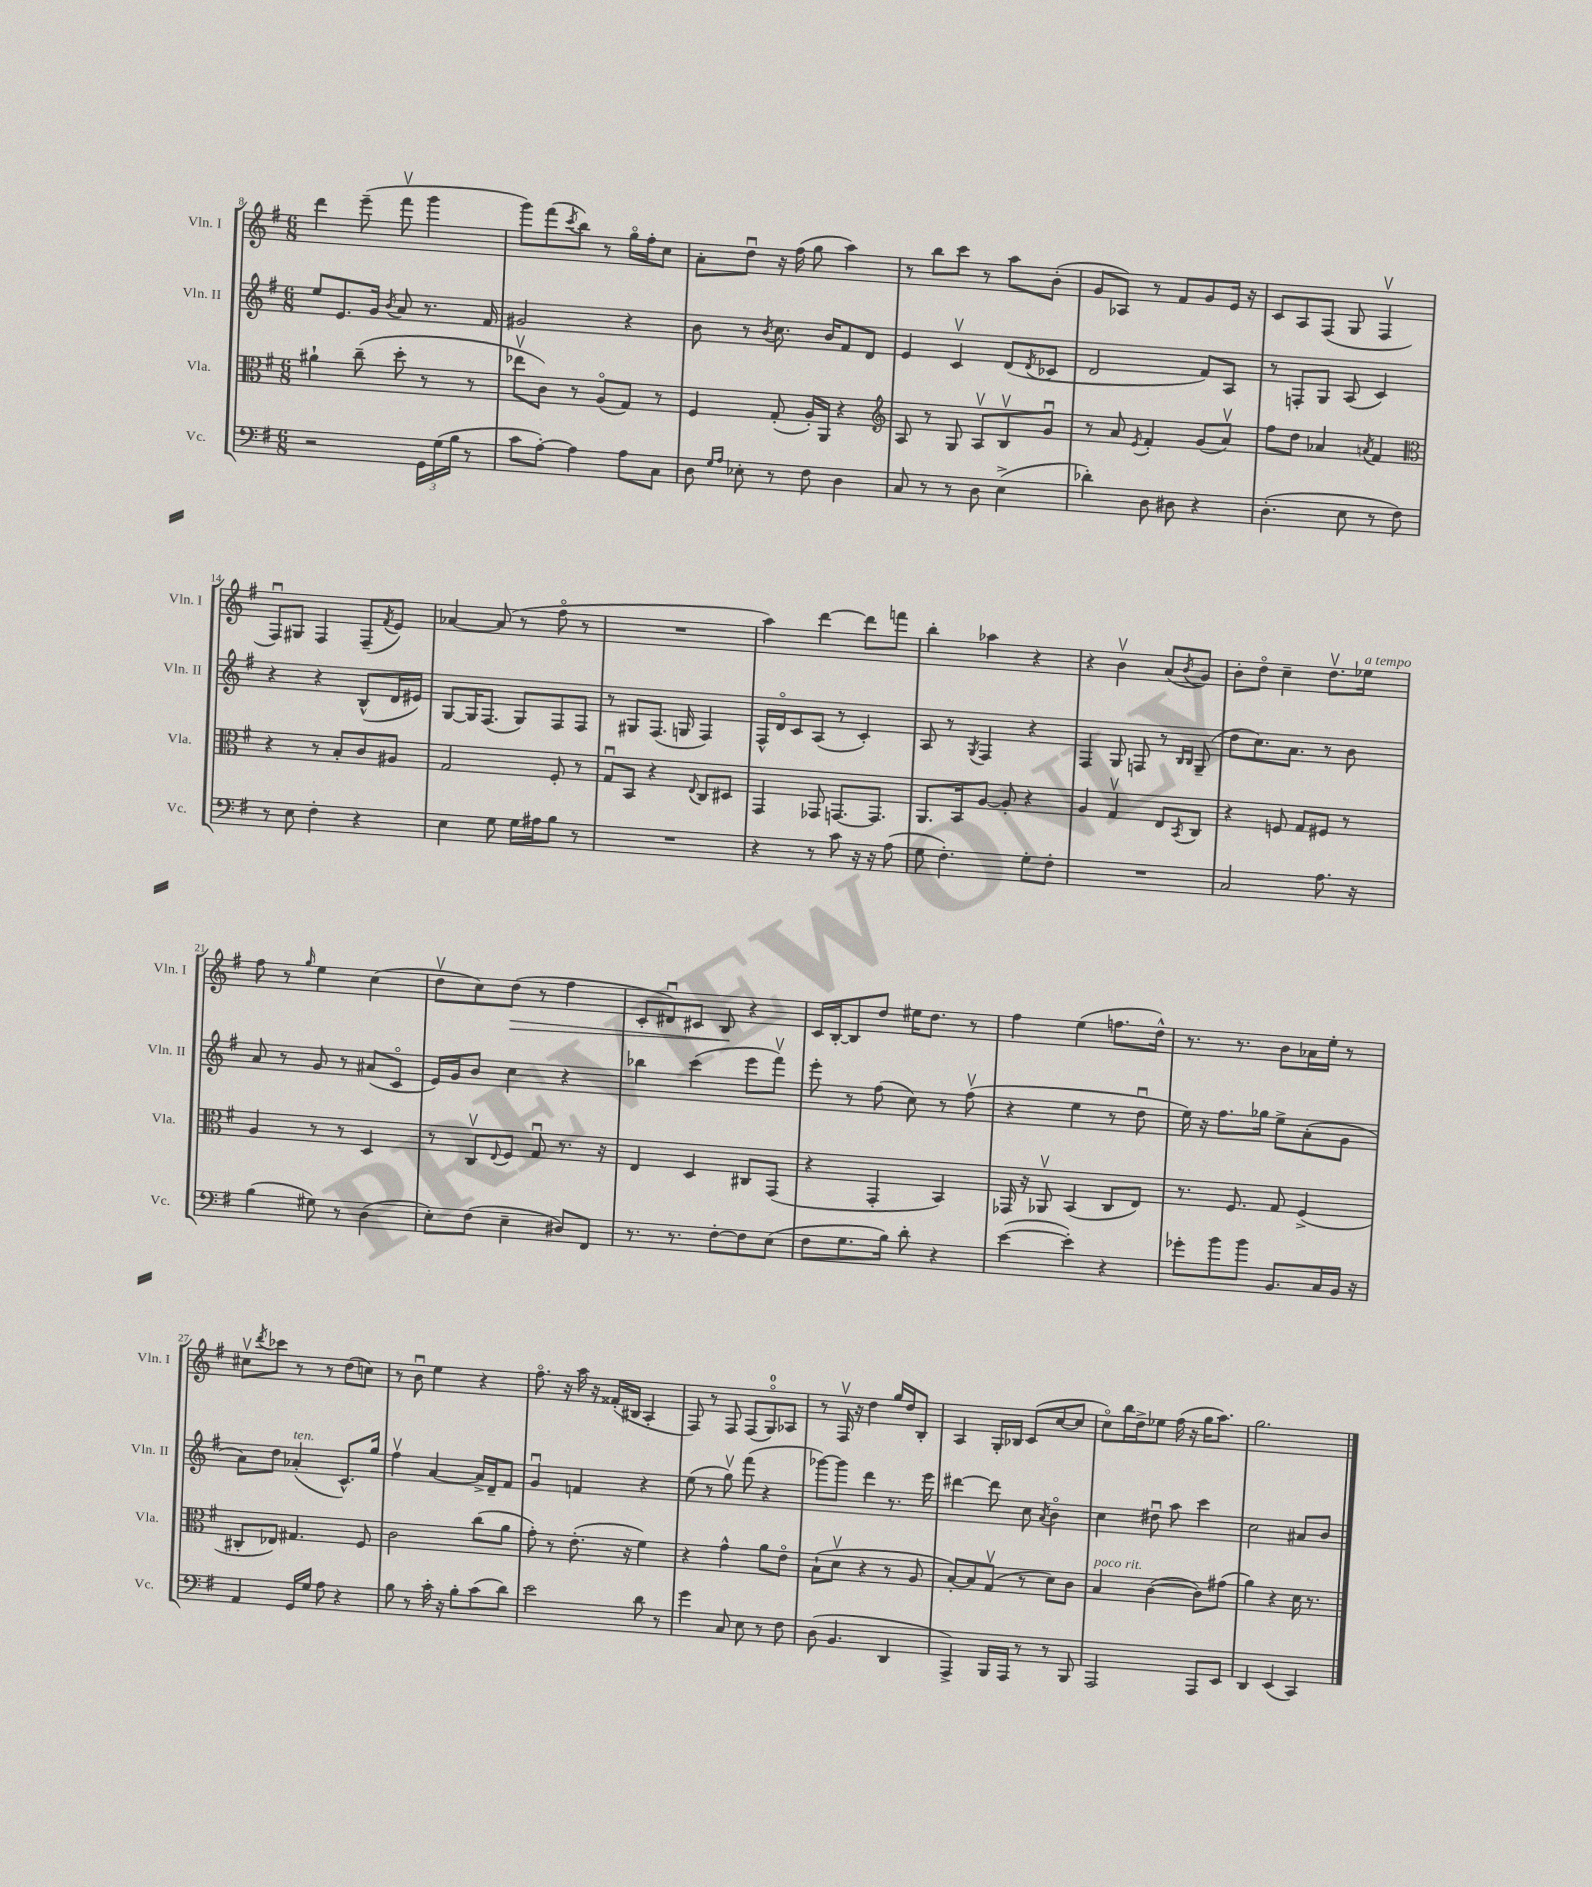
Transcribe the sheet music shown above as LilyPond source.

<<
\new StaffGroup <<
\new Staff = "s0" \with { instrumentName = "Vln. I" shortInstrumentName = "Vln. I" } {
    \clef treble \key g \major \numericTimeSignature \time 6/8
    d'''4 e'''8--( fis'''8\upbow g'''4 |
    g'''8) fis'''8( \acciaccatura { c'''8 } b''8) r8 g''16\flageolet fis''16-. c''8 |
    a'8-. d''8\downbow r16 fis''16( g''8 a''4) |
    r8 b''8 c'''8 r8 a''8 b'8-.( |
    g'8 aes8) r8 fis'8 g'8 e'16 r16 |
    c'8 a8 fis8( g8 fis4\upbow |
    fis8\downbow) gis8 fis4 fis8--( \acciaccatura { fis'8 } e'8) |
    aes'4~ aes'8( r8 fis''8\flageolet r8 |
    R2. |
    a''4) d'''4~ d'''8 f'''8 |
    b''4-. aes''4 r4 |
    r4 b'4\upbow a'8( \acciaccatura { b'8 } g'8) |
    b'8-. d''8\flageolet c''4-- d''8.\upbow ees''16^\markup { \italic "a tempo" } |
    fis''8 r8 \grace { g''16 } e''4 c''4( |
    d''8\upbow c''8) d''8\>( r8 fis''4 |
    c'8-. dis'8\downbow) cis'8 b8\! r4 |
    c'16 b16~-. b8 d''8 eis''16 d''8. r8 |
    fis''4 e''4( f''8. d''16-^) |
    r8. r8. b'8 aes'16 e''16-. r8 |
    cis''8\upbow \acciaccatura { d'''8 } ces'''8 r8 r8 d''8( c''8) |
    r8 b'8\downbow e''4 r4 |
    fis''8.\flageolet r16 a''16 r16 fisis'16-.( bis16 a4-. |
    fis8) r8 fis8 fis8( g8-0\flageolet) aes8 |
    r8 fis16\upbow r16 d''4 g''16 d''16 b8-. |
    a4 g16-. bes16 c'8( c''8~ c''8 |
    c''8\flageolet) b''16 d''16-> ees''8 fis''16( r16 g''16 a''8.) |
    g''2. \bar "|." |
}
\new Staff = "s1" \with { instrumentName = "Vln. II" shortInstrumentName = "Vln. II" } {
    \clef treble \key g \major \numericTimeSignature \time 6/8
    e''8 e'8. g'16 \acciaccatura { b'8 } a'8 r8. fis'16 |
    gis'2 r4 |
    b'8 r8 \acciaccatura { b'8 } c''8. b'16 fis'8 d'8 |
    e'4 c'4\upbow d'8( \acciaccatura { d'8 } ces'8 |
    d'2 fis'8) a8 |
    r8 f8-. g8 a8( c'4) |
    r4 r4 b8-^( d'16 eis'16) |
    g8~ g16 fis8.( g8) fis8 fis8 |
    r8 gis8 fis8.( g16 fis4) |
    fis16-^ d'16\flageolet c'8 a8( r8 c'4-.) |
    a8 r8 \acciaccatura { g8 } fis4 r4 |
    fis4 g8 f8 r8 \grace { b16 b16 } g8--( |
    d''8 c''8.) a'8. r8 b'8 |
    a'8 r8 g'8 r8 ais'8( c'8\flageolet |
    e'16) g'16 b'8 c''4 r4 |
    bes''4 c'''4( e'''8 fis'''8\upbow) |
    e'''8-. r8 fis''8( c''8) r8 fis''8\upbow( |
    r4 e''4 r8 d''8\downbow |
    e''16) r16 fis''8. ges''16 e''8-> a'8-.( g'8 |
    a'8) d''8 aes'4-.^\markup { \italic "ten." }( c'8.-^) g''16 |
    fis''4\upbow a'4~ a'16-> d'16-- fis'8 |
    g'4\downbow f'4 r4 |
    e''8( r8 g''8\upbow) fis'''8( r4 |
    ges'''8~) ges'''8 d'''4 r8. e'''16 |
    dis'''4~ dis'''8 c''8 \acciaccatura { a'8 } b'4\flageolet |
    c''4 dis''8\downbow a''8 c'''4 |
    c''2 ais'8 b'8 \bar "|." |
}
\new Staff = "s2" \with { instrumentName = "Vla." shortInstrumentName = "Vla." } {
    \clef alto \key g \major \numericTimeSignature \time 6/8
    ais'4-! c''8--( d''8-. r8 r8 |
    ees''8\upbow c'8) r8 a8\flageolet( g8) r8 |
    fis4 g8-.( a16-.) a,16 r4 |
    \clef treble a8 r8 g8 a8\upbow b8\upbow g'8\downbow |
    r8 a'8 \acciaccatura { e'8 } fis'4-. g'8( a'8\upbow) |
    fis''8 d''8 aes'4 \acciaccatura { a'8 } fis'4 |
    \clef alto r4 r8 b8-. c'8 ais8 |
    g2 fis8-. r8 |
    g8\downbow b,8 r4 \appoggiatura { e8 } c8 dis8 |
    g,4 ges,8 g,8.~ g,8. |
    a,8. b,16 a8~ a8-. r4 |
    a4 g4\upbow e8 \acciaccatura { b,8 } c8 |
    r4 f8 g8 fis8 r8 |
    a4 r8 r8 d4 |
    r8 c8\upbow \appoggiatura { e8 } fis8 g8\downbow r8. r16 |
    e4 d4 cis8 g,8( |
    r4 g,4-. b,4) |
    ges,16 r16 aes,8\upbow b,4( c8 e8) |
    r8. fis8. g8 fis4->( |
    cis8-. ees8) gis4. fis8 |
    c'2 c''8( a'8 |
    g'8-.) r8 e'8.-.( r16 fis'4) |
    r4 g'4-^ a'8 e'8\flageolet |
    b8-!( d'8\upbow r4 r8 a8 |
    b8~-.) b8 g8\upbow( r8 d'8) c'8 |
    b4^\markup { \italic "poco rit." } c'4~( c'8) gis'8( |
    a'4) r4 d'16 r8. \bar "|." |
}
\new Staff = "s3" \with { instrumentName = "Vc." shortInstrumentName = "Vc." } {
    \clef bass \key g \major \numericTimeSignature \time 6/8
    r2 \tuplet 3/2 { g,16 g16( b16 } r8 |
    c'8 a8~-.) a4 a8 c8 |
    d8 \grace { g16 a16 } ees8-. r8 fis8 d4 |
    c8 r8 r8 d8 e4->( |
    des'4-.) d8 dis8 r4 |
    d4.-.( e8 r8 fis8) |
    r8 e8 fis4-. r4 |
    e4 g8 g16 ais16 b8 r8 |
    R2. |
    r4 r8 c'8 r16 r16 a8( |
    g8 fis4.-.) g8-. fis8-. |
    R2. |
    c2 a8. r16 |
    b4( gis8) r8 d4( |
    e8-.) fis8( e4-- dis8) fis,8 |
    r8. r8. fis8~-. fis8 e8( |
    fis8 g8. b16) d'8-. r4 |
    e'4~( e'4-.) r4 |
    ges'8-. b'8 b'8 b,8. c16 b,16 r16 |
    a,4 g,16 g16 a8 r4 |
    b8 r8 c'16-. r16 b8-. c'8( d'8) |
    e'2 d'8 r8 |
    g'4 c8 e8 r8 fis8 |
    d8( b,4. d,4 |
    a,,4->) b,,16 a,,16 r8 r8 b,,8 |
    a,,2 a,,8 e,8 |
    d,4 e,4( c,4) \bar "|." |
}
>>
>>
\layout { \context { \Score currentBarNumber = #8 } }
